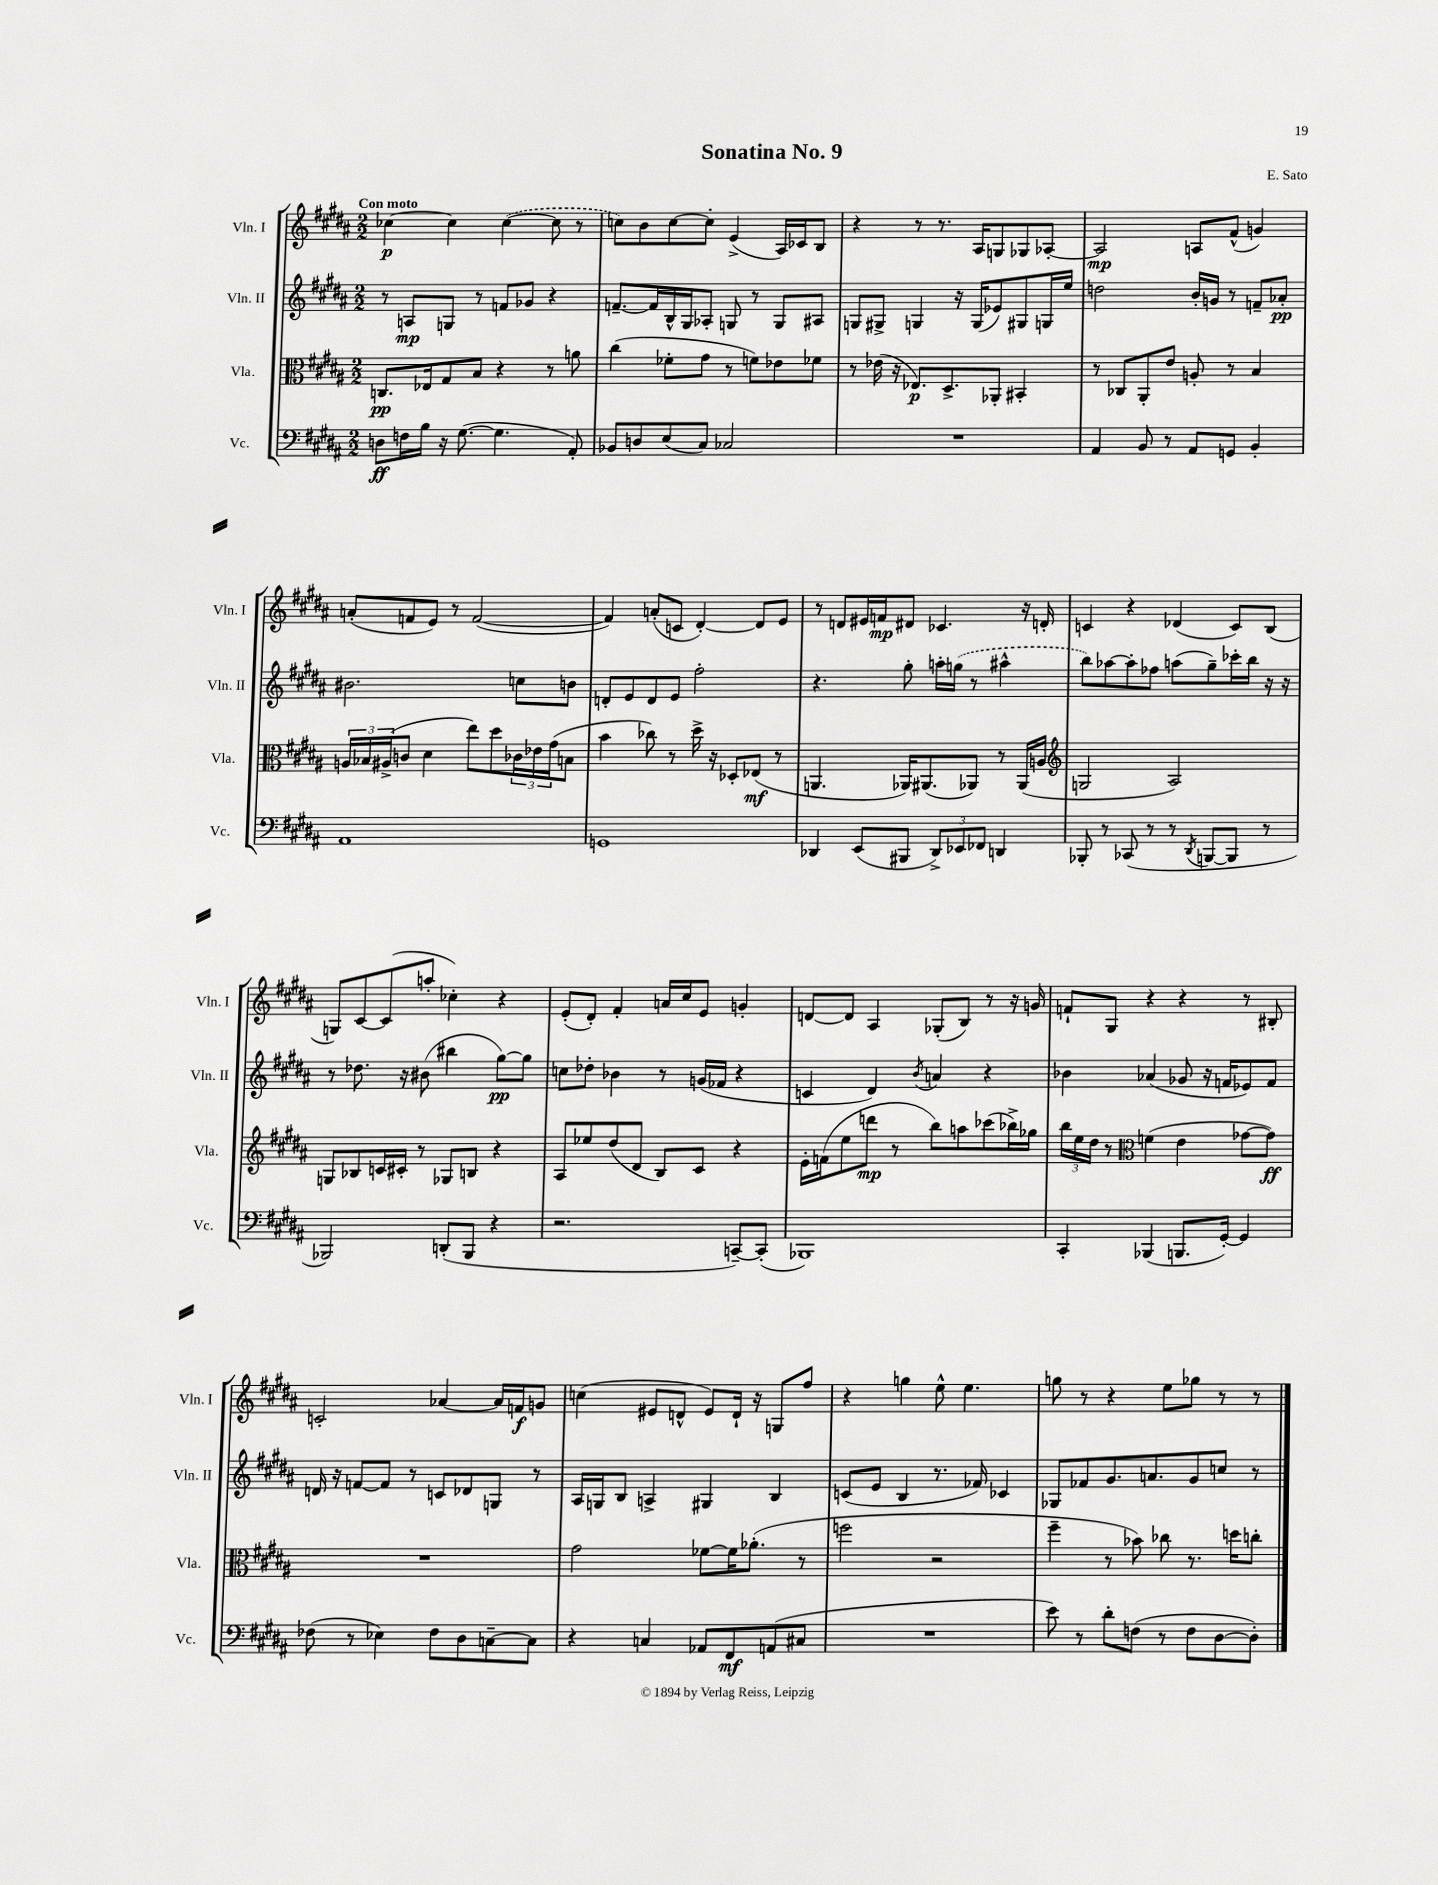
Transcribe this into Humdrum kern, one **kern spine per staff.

**kern	**kern	**kern	**kern
*staff4	*staff3	*staff2	*staff1
*clefF4	*clefC3	*clefG2	*clefG2
*k[f#c#g#d#a#]	*k[f#c#g#d#a#]	*k[f#c#g#d#a#]	*k[f#c#g#d#a#]
*M2/2	*M2/2	*M2/2	*M2/2
8D	8.C	8r	[4cc-
16F	.	8A	.
16B	16E-	.	.
16r	8G#	8G	4cc-]
([8.G#	.	.	.
.	8B	8r	.
4.G#]	4r	8f	([4cc-
.	.	8g-	.
.	8r	4r	8cc-]
8AA#')	8a	.	8r
=	=	=	=
8BB-	(4cc#	[8.f~	8cc)
8D	.	.	8b
.	.	16f]	.
(8E	8f-'	16B^^	[8cc
.	.	16G#	.
8C#)	8g#	8A-'	8cc']
2C-	8r	8G	(4e^
.	8f)	8r	.
.	8e-	8G	16A#)
.	.	.	16c-
.	8f-	8A#	8B
=	=	=	=
1r	8r	8G	4r
.	(16e-	8G#^	.
.	16r	.	.
.	8.E-)	4G	8r
.	.	.	8.r
.	8.D#^	.	.
.	.	16r	.
.	.	(16G	16A#
.	8AA-'	8e-)	8G
.	4BB#'	8G#	8G-
.	.	16G	[8A-'
.	.	16ee	.
=	=	=	=
4AA#	8r	2dd	2A-]
.	8C-	.	.
8BB	8AA#'	.	.
8r	8e	.	.
8AA#	8A'	16b'	8A
.	.	16g	.
8GG	8r	8r	(8f#^^
4BB'	4B	8f~	4g)
.	.	8a-'	.
=	=	=	=
1AA#	24A	2.b#	(8a'
.	24B-	.	.
.	(24A#^	.	.
.	8c	.	8f
.	4d#	.	8e)
.	.	.	8r
.	8ee)	.	([2f
.	8dd#	.	.
.	24c-	8cc	.
.	24e-	.	.
.	(24g#	.	.
.	8B	8b	.
=	=	=	=
1GG	4b	8d'	4f])
.	.	8e	.
.	8cc-)	8d	(8a'
.	8r	8e	8c
.	16dd#^	2ff#'	[4d#')
.	16r	.	.
.	8D-'	.	.
.	(8E-	.	8d#]
.	8r	.	8e
=	=	=	=
4DD-	4.AA	4.r	8r
.	.	.	8d
(8EE	.	.	16e#
.	.	.	16f
8BBB#	16AA-)	8gg#'	8d#
.	(8.AA#	.	.
12DD-^)	.	16aa'	4.c-
.	.	(16gg	.
12EE-	.	.	.
.	8AA-)	8r	.
12FF-	.	.	.
4DD	8r	4aa#^^	.
.	(16AA-	.	16r
.	16A	.	16d'
=	=	=	=
*	*clefG2	*	*
8BBB-'	2G	8bb)	4c
8r	.	[8aa-	.
(8CC-	.	8aa-']	4r
8r	.	8ff-	.
8r	2A#)	(8aa	(4d-
8qDD#	.	.	.
[8BBB	.	8gg#~)	.
8BBB]	.	16ccc-'	8c)
.	.	16bb	.
8r	.	16r	(8B
.	.	16r	.
=	=	=	=
2BBB-)	8G	8r	8G)
.	8B-	8.dd-	[8c#
.	16c	.	(8c#]
.	16c#'	16r	.
.	8r	(8b#	8aa'
(8DD'	8G-	4bb#	4cc-')
8BBB-	8B	.	.
4r	4r	[8gg#)	4r
.	.	8gg#]	.
=	=	=	=
2.r	8A#	8cc	(8e'
.	8ee-	8dd-'	8d#')
.	(8dd#	4b-	4f#'
.	8d#	.	.
.	8B)	8r	16a
.	.	.	16cc#
.	8c#	(16g	8e
.	.	16f-	.
[8CC~)	4r	4r	4g'
(8CC']	.	.	.
=	=	=	=
1BBB-)	16e'	4c	[8d
.	(16f	.	.
.	8ee	.	8d]
.	8ddd	4d#)	4A#
.	8r	.	.
.	.	8qb	.
.	8bb)	4a	(8G-'
.	8aa	.	8B)
.	(8ccc-	4r	8r
.	16bb-^)	.	16r
.	16gg-	.	16g
=	=	=	=
4CC#'	24bb	4b-	8f`
.	24ee	.	.
.	24dd#	.	.
.	8r	.	8G#
*	*clefC3	*	*
(4BBB-	(4f	(4a-	4r
8.BBB	4e	8g-	4r
.	.	16r	.
[16GG#')	.	16f	.
4GG#]	[8g-	8e-)	8r
.	8g-])	8f	8B#'
=	=	=	=
(8F-	1r	16d	2c'
.	.	16r	.
8r	.	[8f	.
4E-)	.	8f]	.
.	.	8r	.
8F-	.	8c	[4a-
8D#	.	8d-	.
[8C~	.	8G	16a-]
.	.	.	16f
8C]	.	8r	8g
=	=	=	=
4r	2g#	16A#	(4cc
.	.	16G	.
.	.	8B	.
4C	.	4A^	8e#
.	.	.	8d^^
8AA-	[8f-	4G#	8e#)
8FF#	16f-]	.	16d`
.	(8.a-'	.	16r
(8AA	.	4B	8G
8C#	8r	.	8ff#
=	=	=	=
1r	2ff	(8c	4r
.	.	8e	.
.	.	4B	4gg
.	2r	8.r	8ee^^
.	.	.	4.ee
.	.	16f-)	.
.	.	4c-	.
=	=	=	=
8e)	4ff#~	8G-	8gg
8r	.	8f-	8r
8d#'	8r	8.g#	4r
(8F	8b-)	.	.
.	.	8.a	.
8r	8cc-	.	8ee
8F	8.r	8g#	8gg-
[8D#	.	8cc	8r
.	16dd	.	.
8D#'])	8cc'	8r	8r
==	==	==	==
*-	*-	*-	*-
